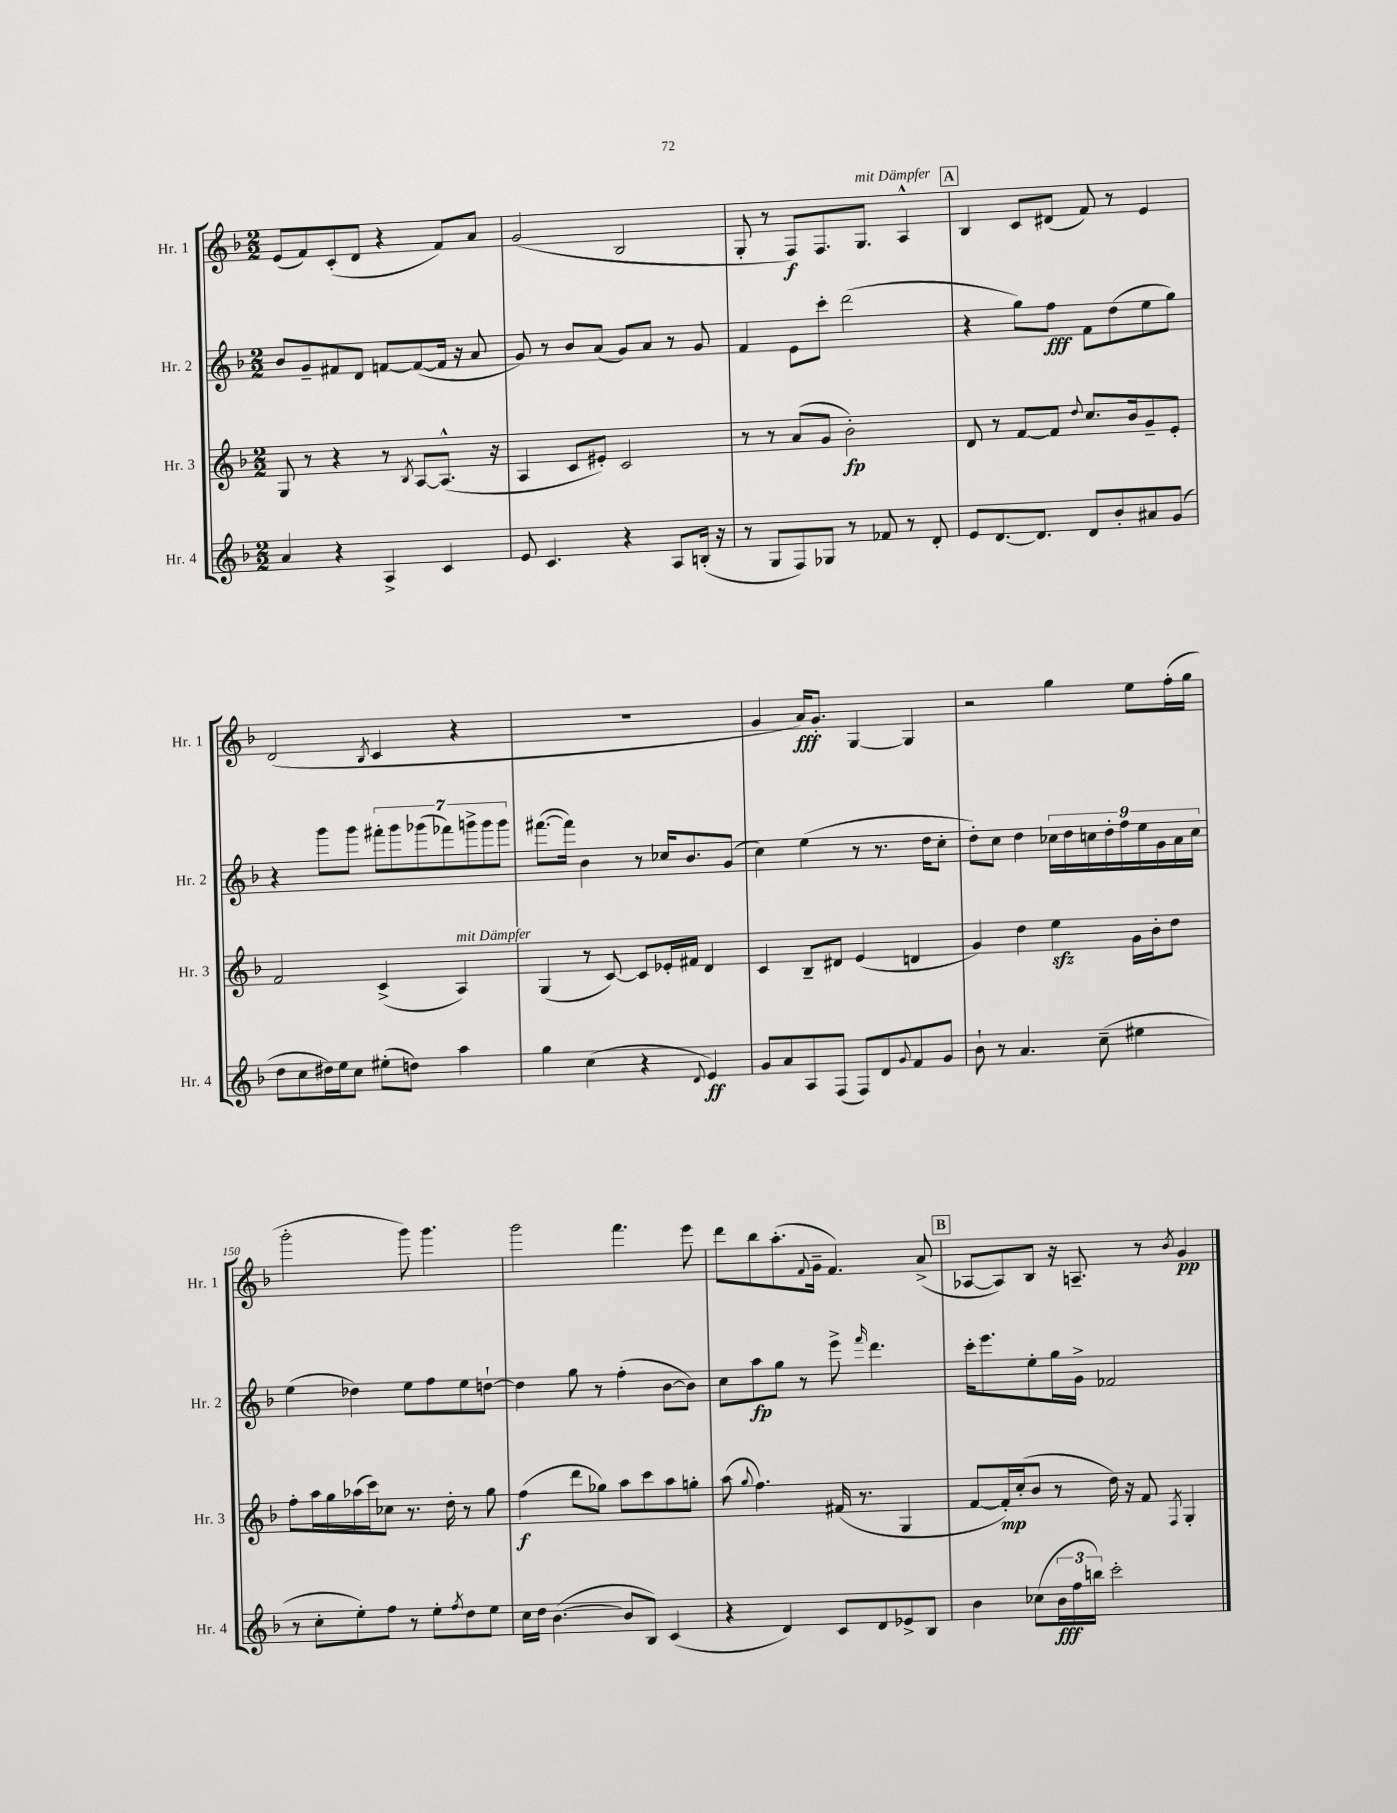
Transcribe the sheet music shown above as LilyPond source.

<<
\new StaffGroup <<
\new Staff = "s0" \with { instrumentName = "Hr. 1" shortInstrumentName = "Hr. 1" } {
    \clef treble \key f \major \numericTimeSignature \time 2/2
    e'8( f'8) c'8-.( d'8 r4 f'8) a'8 |
    g'2( bes2 |
    g8-. r8 f8\f) f8. g8.^\markup { \italic "mit Dämpfer" } a4-^ |
    \mark \markup { \box "A" } bes4 c'8 dis'8( f'8) r8 e'4 |
    d'2( \acciaccatura { bes8 } c'4 r4 |
    R1 |
    g'4 a'16\fff) g'8.-. g4~ g4 |
    r2 g''4 e''8 f''16-.( g''16 |
    g'''2-. g'''8) g'''4. |
    g'''2 f'''4. e'''8 |
    d'''8 bes''8 a''8.-.( \appoggiatura { f'8 } g'16-- f'4.) a'8->( |
    \mark \markup { \box "B" } aes8~ aes8) bes8 r16 a8.-- r8 \acciaccatura { bes'8 } g'4\pp \bar "|." |
}
\new Staff = "s1" \with { instrumentName = "Hr. 2" shortInstrumentName = "Hr. 2" } {
    \clef treble \key f \major \numericTimeSignature \time 2/2
    bes'8 g'8-- fis'8 d'8 f'8~ f'8~( f'16 r16 a'8 |
    g'8) r8 bes'8 a'8( g'8) a'8 r8 g'8 |
    f'4 e'8 c'''8-. d'''2( |
    \mark \markup { \box "A" } r4 g''8) f''8\fff f'8 d''8( e''8 g''8) |
    r4 g'''8 g'''8 \tuplet 7/4 { fis'''8-. g'''8 ges'''8( fes'''8) g'''8-> g'''8 g'''8 } |
    fis'''8.~( fis'''16) bes'4 r8 ces''16 bes'8. g'8( |
    c''4) e''4( r8 r8. d''16 c''8-. |
    d''8-.) c''8 d''4 \tuplet 9/8 { ces''16 d''16 c''16 d''16-. f''16 e''16 g'16 a'16 c''16 } |
    e''4( des''4) e''8 f''8 e''8 d''8~-! |
    d''4 g''8 r8 f''4-.( bes'8~ bes'8) |
    c''8 a''8\fp g''8 r8 e'''8-> \grace { f'''16 } d'''4. |
    \mark \markup { \box "B" } c'''16-. e'''8. e''8-. g''16 g'16-> fes'2 \bar "|." |
}
\new Staff = "s2" \with { instrumentName = "Hr. 3" shortInstrumentName = "Hr. 3" } {
    \clef treble \key f \major \numericTimeSignature \time 2/2
    g8 r8 r4 r8 \acciaccatura { bes8 } a8~ a8.-^( r16 |
    a4 c'8 eis'8-.) c'2 |
    r8 r8 a'8( g'8 bes'2-.\fp) |
    \mark \markup { \box "A" } d'8 r8 f'8~ f'8 \appoggiatura { d''8 } c''8. bes'16 g'8-- e'8-. |
    f'2 c'4->( a4^\markup { \italic "mit Dämpfer" }) |
    g4( r8 c'8~) c'8 ees'16-. fis'16 d'4 |
    c'4 bes8-- dis'8 e'4( d'4 |
    g'4) d''4 e''4\sfz g'16 bes'16-. d''8 |
    f''8-. a''16 g''16 aes''16( c'''16) ces''8 r8. d''16-. r8 g''8 |
    f''4\f( d'''8 ges''8) a''8 c'''8 a''8 g''8-. |
    a''8( \appoggiatura { g''8 } f''4.) fis'16( r8. g4 |
    \mark \markup { \box "B" } f'8~ f'16-.\mp) c''16-.( bes'8 r8 d''16) r16 f'8 \acciaccatura { f8 } g4-. \bar "|." |
}
\new Staff = "s3" \with { instrumentName = "Hr. 4" shortInstrumentName = "Hr. 4" } {
    \clef treble \key f \major \numericTimeSignature \time 2/2
    a'4 r4 a4-> c'4 |
    e'8 c'4. r4 a8 b16-.( r16 |
    r8 g8 f8) ges8 r8 fes'8 r8 d'8-. |
    \mark \markup { \box "A" } e'8 d'8.~ d'8. d'8 bes'8-. ais'8 g'8( |
    d''8 c''8 dis''16) e''16 c''8 eis''8-.( d''8) a''4 |
    g''4 c''4( r4 \appoggiatura { d'8 } e'4\ff) |
    g'8 a'8 a8 f8( f8) d'8 \appoggiatura { g'8 } f'8 g'8 |
    bes'8-! r8 a'4. c''8--( eis''4 |
    r8 c''8-. e''8-.) f''8 r8 e''8-. \acciaccatura { f''8 } d''8 e''8 |
    c''16 d''16 bes'4.~( bes'8 bes8) c'4( |
    r4 d'4) c'8 d'8 ees'8-> bes8 |
    \mark \markup { \box "B" } bes'4 ces''8( \tuplet 3/2 { bes'16\fff f''16 b''16) } c'''2-. \bar "|." |
}
>>
>>
\layout { \context { \Score currentBarNumber = #142 \override BarNumber.break-visibility = ##(#f #t #t) barNumberVisibility = #(every-nth-bar-number-visible 5) } }
